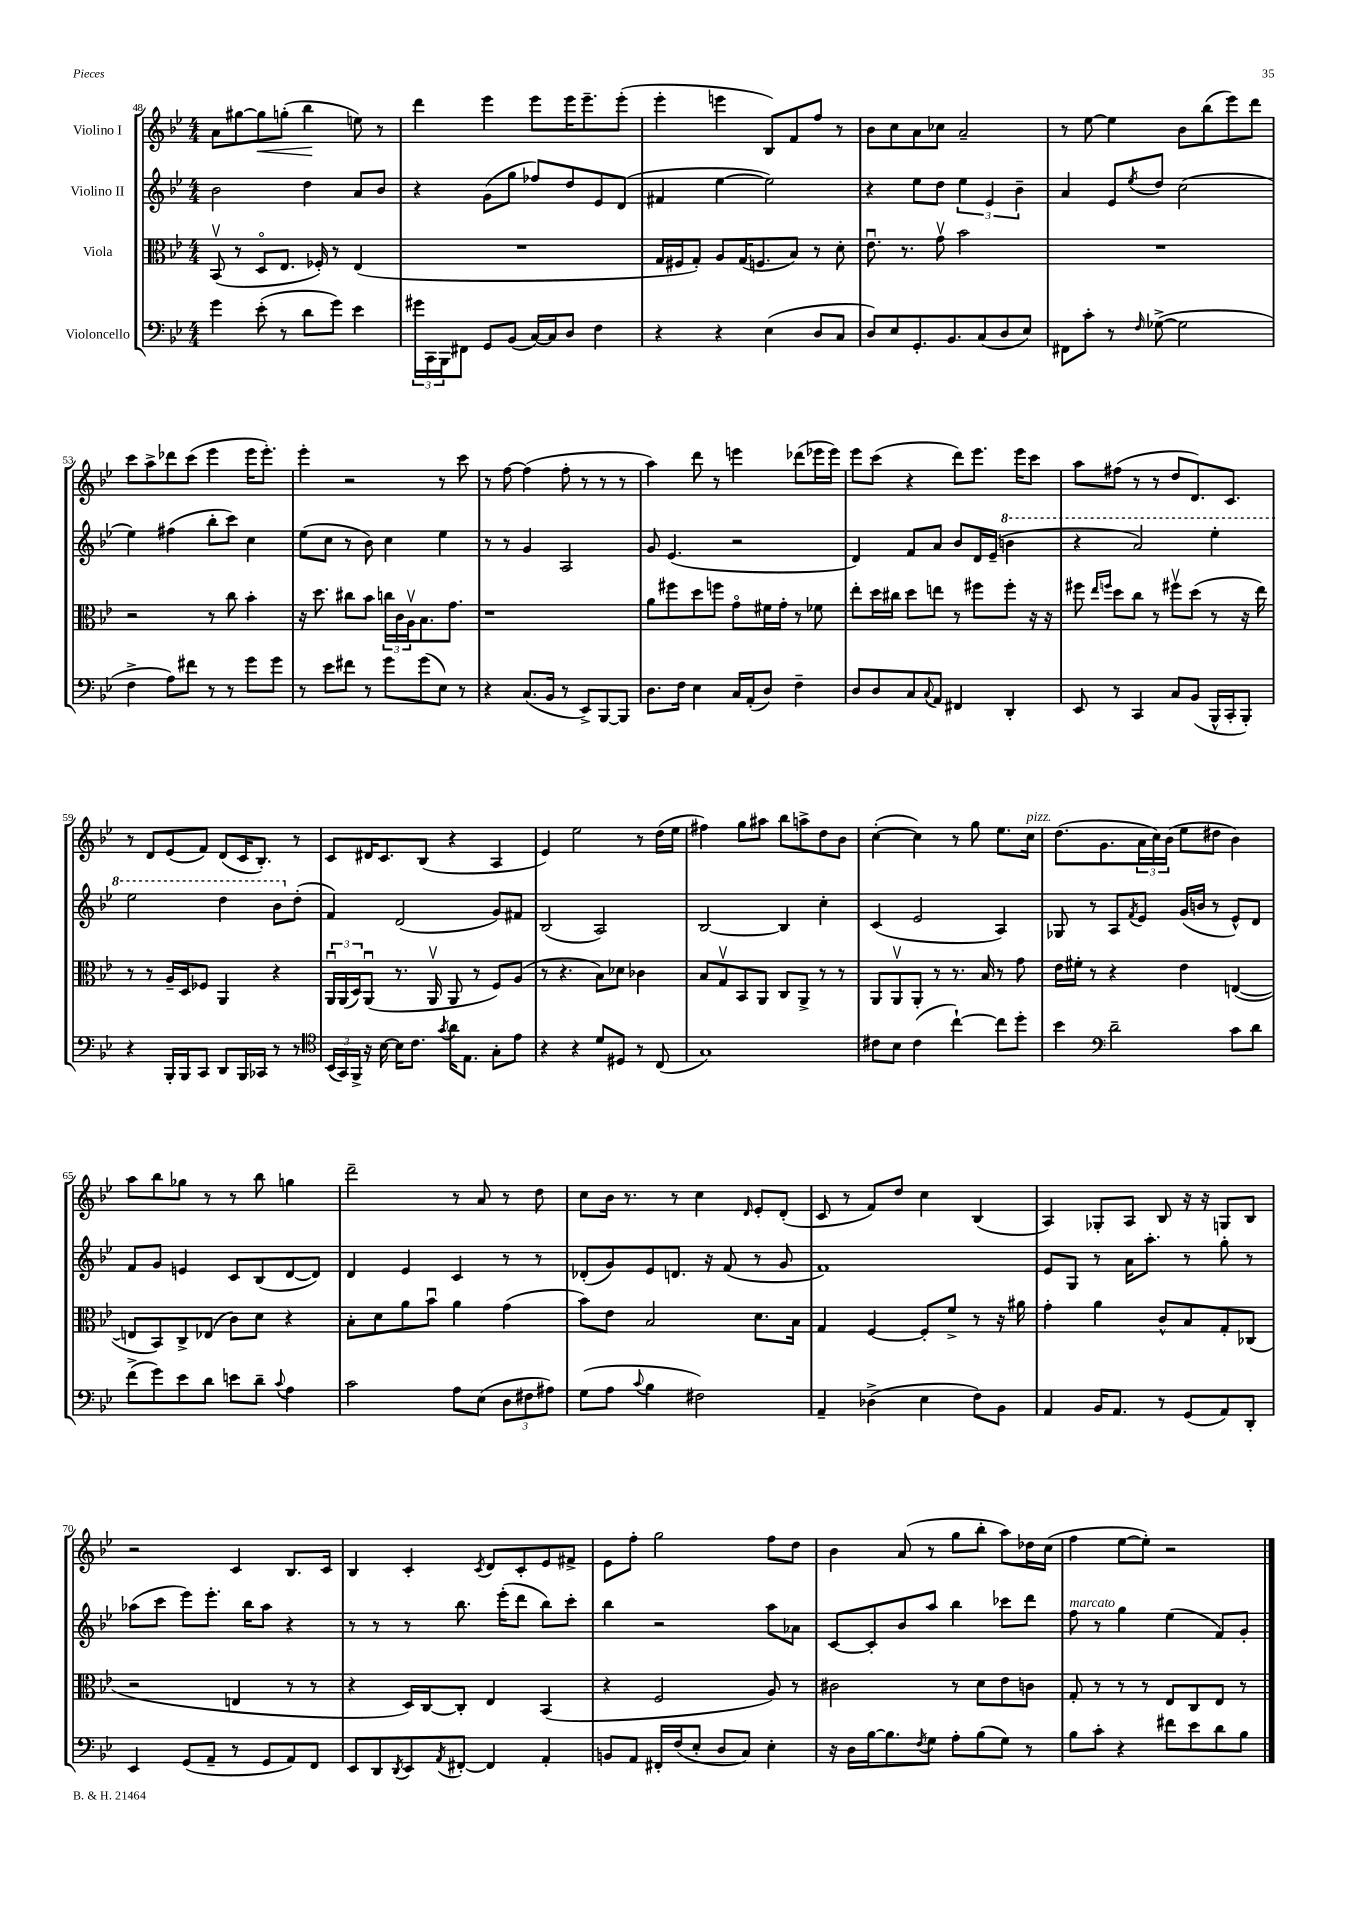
<<
\new StaffGroup <<
\new Staff = "s0" \with { instrumentName = "Violino I" } {
    \clef treble \key bes \major \numericTimeSignature \time 4/4
    a'8 gis''8~ gis''8\< g''8-.( bes''4\! e''8) r8 |
    d'''4 ees'''4 ees'''8 ees'''16 ees'''8.-- ees'''8-.( |
    ees'''4-. e'''4 bes8) f'8 f''8 r8 |
    bes'8 c''8 a'8 ces''8 a'2-- |
    r8 ees''8~ ees''4 bes'8 bes''8( ees'''8) d'''8 |
    c'''8 a''8-> des'''8 c'''8( ees'''4 ees'''16 ees'''8.-.) |
    ees'''4-. r2 r8 c'''8 |
    r8 f''8~ f''4( f''8-. r8 r8 r8 |
    a''4) d'''8 r8 e'''4 des'''8( ees'''16 ees'''16) |
    ees'''8 c'''8( r4 d'''8) ees'''8. ees'''16 c'''8 |
    a''8 fis''8( r8 r8 d''8 d'8.) c'8. |
    r8 d'8 ees'8( f'8) d'8( c'16 bes8.-.) r8 |
    c'8 dis'16 c'8. bes8( r4 a4 |
    ees'4) ees''2 r8 d''16( ees''16 |
    fis''4) g''8 ais''8 bes''8 a''8-> d''8 bes'8 |
    c''4~-.( c''4) r8 g''8 ees''8. c''16^\markup { \italic "pizz." } |
    d''8.( g'8. \tuplet 3/2 { a'16 c''16) bes'16( } ees''8 dis''8 bes'4) |
    a''8 bes''8 ges''8 r8 r8 bes''8 g''4 |
    d'''2-- r8 a'8 r8 d''8 |
    c''8 bes'16 r8. r8 c''4 \grace { d'16 } ees'8-. d'8-.( |
    c'8 r8 f'8) d''8 c''4 bes4( |
    a4) ges8-. a8 bes8 r16 r16 g8 bes8 |
    r2 c'4 bes8. c'16 |
    bes4 c'4-. \acciaccatura { c'8 } d'8 c'8-. ees'8 fis'8-> |
    ees'8 f''8-. g''2 f''8 d''8 |
    bes'4 a'8( r8 g''8 bes''8-. a''8) des''16 c''16( |
    f''4 ees''8~ ees''8-.) r2 \bar "|." |
}
\new Staff = "s1" \with { instrumentName = "Violino II" } {
    \clef treble \key bes \major \numericTimeSignature \time 4/4
    bes'2 d''4 a'8 bes'8 |
    r4 g'8( g''8 fes''8) d''8 ees'8 d'8( |
    fis'4 ees''4~ ees''2) |
    r4 ees''8 d''8 \tuplet 3/2 { ees''4 ees'4 bes'4-- } |
    a'4 ees'8 \acciaccatura { ees''8 } d''8 c''2( |
    ees''4) fis''4( bes''8-. c'''8) c''4 |
    ees''8( c''8 r8 bes'8) c''4 ees''4 |
    r8 r8 g'4 a2 |
    g'8 ees'4.( r2 |
    d'4) f'8 a'8 bes'8 d'16 ees'16--( \ottava #1 b''4 |
    r4 a''2) ees'''4-. |
    ees'''2 d'''4 bes''8 \ottava #0 d''8-.( |
    f'4) d'2( g'8) fis'8 |
    bes2( a2) |
    bes2~ bes4 c''4-. |
    c'4( ees'2 a4) |
    ges8 r8 a8 \acciaccatura { f'8 } ees'8 g'16( b'16 r8 ees'8-^) d'8 |
    f'8 g'8 e'4 c'8 bes8( d'8~ d'8) |
    d'4 ees'4 c'4 r8 r8 |
    des'8-.( g'8) ees'8 d'8. r16 f'8( r8 g'8 |
    f'1) |
    ees'8 g8 r8 a'16 a''8.-. r8 g''8-. r8 |
    aes''8( c'''8 ees'''8) ees'''8.-. bes''16 aes''8 r4 |
    r8 r8 r8 bes''8. ees'''16-.( d'''8 bes''8) c'''8-. |
    bes''4 r2 a''8 aes'8 |
    c'8~ c'8-. bes'8 a''8 bes''4 ces'''8 d'''8 |
    f''8^\markup { \italic "marcato" } r8 g''4 ees''4( f'8) g'8-. \bar "|." |
}
\new Staff = "s2" \with { instrumentName = "Viola" } {
    \clef alto \key bes \major \numericTimeSignature \time 4/4
    bes,8\upbow( r8 d8\flageolet ees8. fes16-.) r8 ees4( |
    R1 |
    g16 fis16 g8-.) a8 g16( f8. bes8) r8 d'8-. |
    ees'8.\downbow r8. g'8\upbow bes'2 |
    R1 |
    r2 r8 c''8 bes'4-. |
    r16 d''8. cis''8 bes'8 \tuplet 3/2 { c''16 c'16 a16\upbow } bes8. g'8. |
    r1 |
    a'8 fis''8 d''8 f''8 g'8\flageolet fis'16 g'16-. r8 fes'8 |
    ees''8-. d''16 cis''16 d''8 e''8 r8 fis''8 fis''8-. r16 r16 |
    fis''8 \grace { ees''16 f''16 } d''8 c''8 r8 fis''8\upbow d''8( r8 r16 ees''16) |
    r8 r8 a16-- d16 fes8 a,4 r4 |
    \tuplet 3/2 { a,16\downbow a,16( d16) } a,8\downbow( r8. a,16\upbow a,8 r8 f8) a8( |
    r8 r4. bes8) des'8 ces'4 |
    bes8 g8\upbow bes,8 a,8 c8 a,8-> r8 r8 |
    a,8 a,8\upbow a,8-. r8 r8. bes16 r8 g'8 |
    ees'16 fis'16-. r8 r4 ees'4 e4~( |
    e8 bes,8) c8-> ees8( c'8) d'8 r4 |
    bes8-. d'8 a'8 bes'8\downbow a'4 g'4( |
    bes'8) ees'8 bes2 d'8. bes16 |
    g4 f4~ f8-. f'8-> r8 r16 ais'16 |
    g'4-. a'4 c'8-^ bes8 g8-. ces8( |
    r2 e4 r8 r8 |
    r4 d16) c16~ c8-. ees4 bes,4( |
    r4 f2 a8) r8 |
    cis'2 r8 d'8 ees'8 c'8 |
    g8-. r8 r8 r8 ees8 c8 ees8 r8 \bar "|." |
}
\new Staff = "s3" \with { instrumentName = "Violoncello" } {
    \clef bass \key bes \major \numericTimeSignature \time 4/4
    g'4 ees'8-.( r8 d'8 g'8) ees'4 |
    \tuplet 3/2 { gis'16 c,16 bes,,16 } fis,8 g,8 bes,8( c16~) c16 d8 f4 |
    r4 r4 ees4( d8 c8 |
    d8) ees8 g,8.-. bes,8. c8( d8 ees8) |
    fis,8 c'8-. r8 \grace { f16 } ges8~->( ges2 |
    f4-> a8) fis'8 r8 r8 g'8 g'8 |
    r8 ees'8 fis'8 r8 g'8 g'8( ees8) r8 |
    r4 c8.( bes,16 r8 ees,8->) bes,,8~ bes,,8 |
    d8. f16 ees4 c16 a,16-.( d8) f4-- |
    d8 d8 c8 \appoggiatura { c8 } a,8 fis,4 d,4-. |
    ees,8 r8 c,4 c8 bes,8( bes,,16-^ c,16-. bes,,8-.) |
    r4 bes,,16-. bes,,16 c,8 d,8 bes,,16 ces,16 r8 r8 |
    \clef tenor \tuplet 3/2 { bes,16( g,16) f,16-> } r16 bes16~ bes16 c'8. \acciaccatura { g'8 } a'16 ees8. g8-. ees'8 |
    r4 r4 d'8 dis8 r8 c8( |
    g1) |
    cis'8 bes8 cis'4( c''4~-!) c''8 d''8-. |
    bes'4 \clef bass d'2-- c'8 d'8 |
    f'8->( g'8) ees'8 d'8 e'8 d'8-- \appoggiatura { c'8 } a4 |
    c'2 a8 ees8( \tuplet 3/2 { d8 fis8 ais8) } |
    g8( a8 \appoggiatura { c'8 } bes4 fis2) |
    a,4-- des4->( ees4 f8) bes,8 |
    a,4 bes,16 a,8. r8 g,8( a,8) d,8-. |
    ees,4 g,8( a,8-- r8 g,8 a,8) f,8 |
    ees,8 d,8 \acciaccatura { d,8 } ees,8 \acciaccatura { a,8 } fis,8~-. fis,4 a,4-. |
    b,8 a,8 fis,16-. f16( ees8-. d8 c8) ees4-. |
    r16 d16 bes16~ bes8. \acciaccatura { f8 } g8 a8-. bes8( g8) r8 |
    bes8 c'8-. r4 fis'8 ees'8 d'8 bes8 \bar "|." |
}
>>
>>
\layout { \context { \Score currentBarNumber = #48 } }
